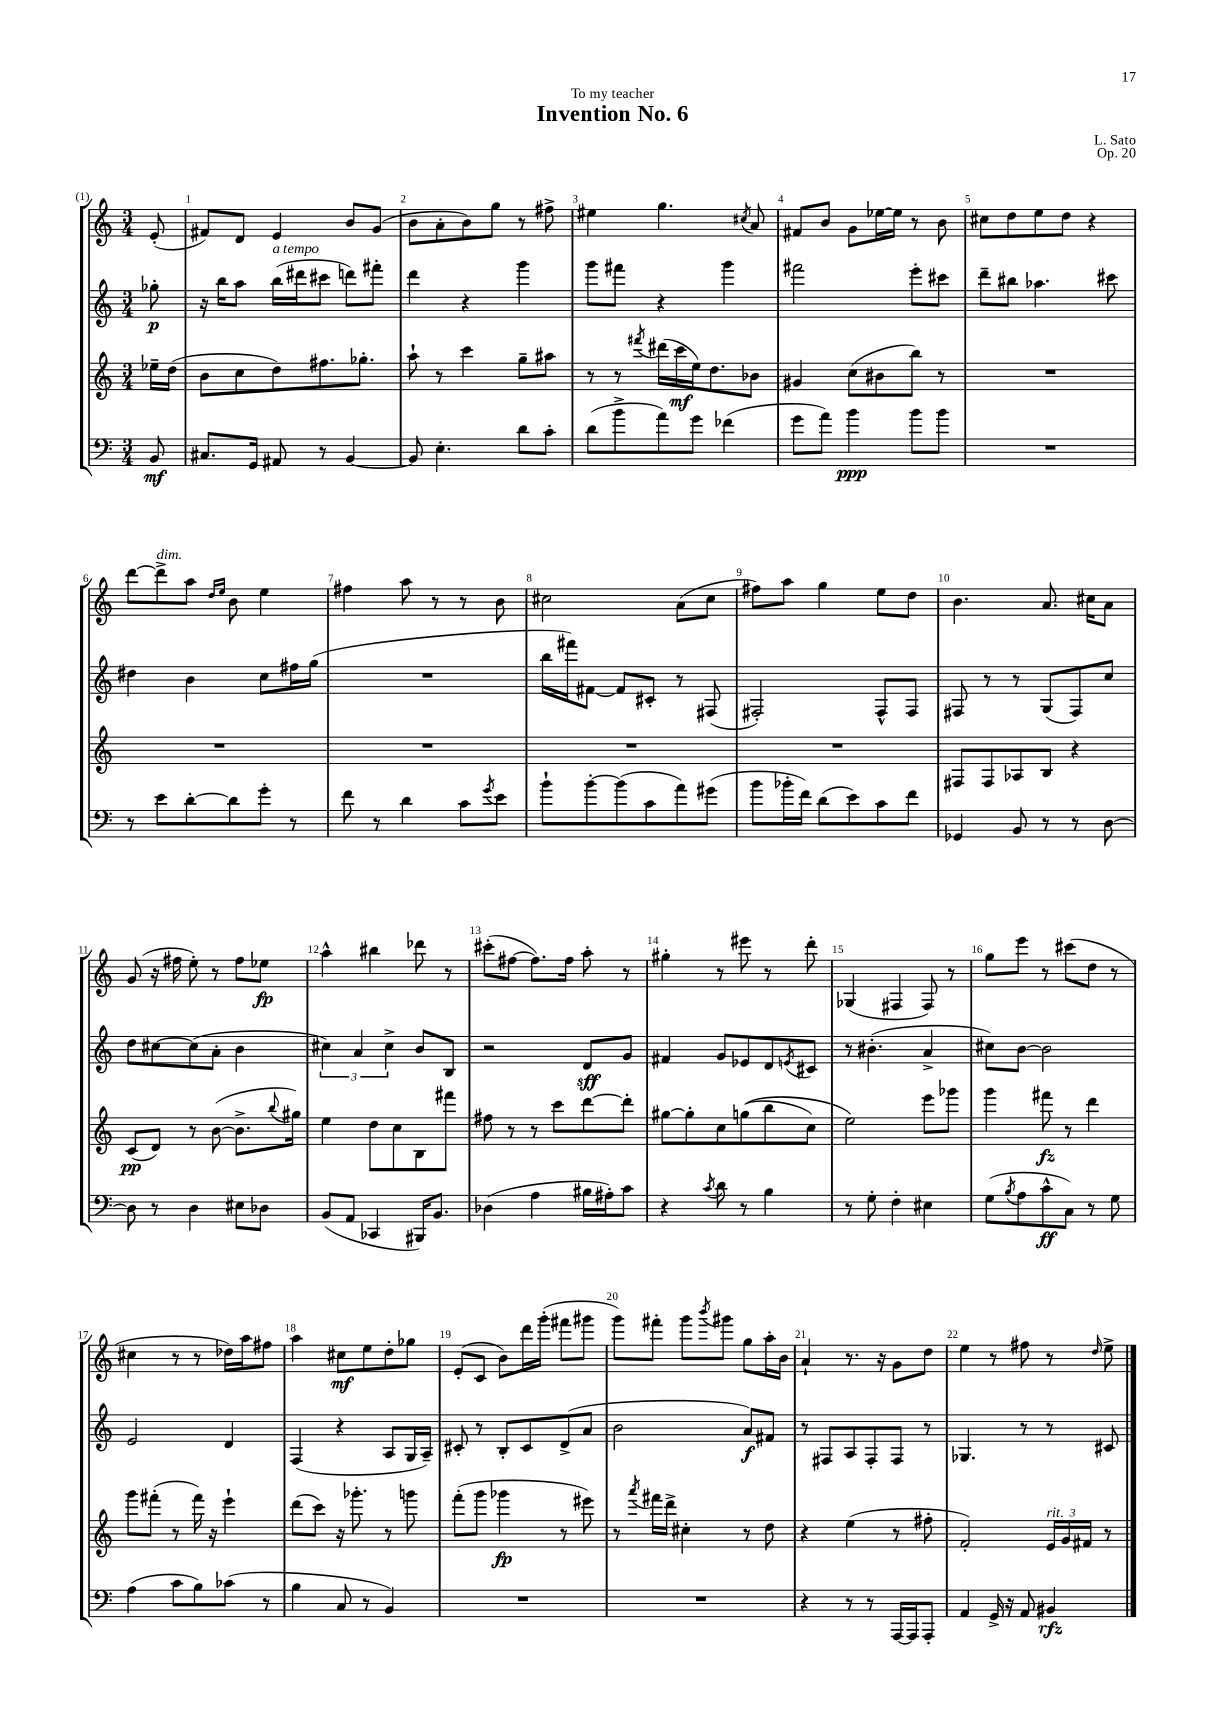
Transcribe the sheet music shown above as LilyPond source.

\header { title = "Invention No. 6" composer = "L. Sato" dedication = "To my teacher" opus = "Op. 20" }
<<
\new StaffGroup <<
\new Staff = "s0" {
    \clef treble \key c \major \numericTimeSignature \time 3/4 \partial 8
    e'8-.( |
    fis'8) d'8 e'4 b'8 g'8( |
    b'8 a'8-. b'8) g''8 r8 fis''8-> |
    eis''4 g''4. \acciaccatura { cis''8 } a'8 |
    fis'8 b'8 g'8 ees''16~ ees''16 r8 b'8 |
    cis''8 d''8 e''8 d''8 r4 |
    d'''8~ d'''8->^\markup { \italic "dim." } a''8 \grace { d''16 e''16 } b'8 e''4 |
    fis''4 a''8 r8 r8 b'8 |
    cis''2 a'8( cis''8 |
    fis''8) a''8 g''4 e''8 d''8 |
    b'4. a'8. cis''16 a'8 |
    g'8( r16 fis''16 e''8-.) r8 fis''8 ees''8\fp |
    a''4-^ bis''4 des'''8 r8 |
    cis'''8-.( fis''8~ fis''8.) fis''16 a''8-. r8 |
    gis''4-. r8 eis'''8 r8 d'''8-. |
    ges4( fis4 fis8) r8 |
    g''8 e'''8 r8 cis'''8( d''8 r8 |
    cis''4 r8 r8 des''16) a''16 fis''8 |
    a''4 cis''8\mf e''8 d''8-. ges''8 |
    e'8-.( c'8 b'8) d'''16 g'''16-.( fis'''8 gis'''8 |
    g'''8) fis'''8-. g'''8 \acciaccatura { b'''8 } gis'''8 g''8 a''16-. b'16 |
    a'4-! r8. r16 g'8 d''8 |
    e''4 r8 fis''8 r8 \grace { d''16 } e''8-> \bar "|." |
}
\new Staff = "s1" {
    \clef treble \key c \major \numericTimeSignature \time 3/4 \partial 8
    ges''8-.\p |
    r16 b''16 a''8 b''16^\markup { \italic "a tempo" }( dis'''16 cis'''8 d'''8) fis'''8-. |
    d'''4 r4 g'''4 |
    g'''8 fis'''8 r4 g'''4 |
    fis'''2 e'''8-. cis'''8 |
    d'''8-- bis''8 aes''4. cis'''8 |
    dis''4 b'4 c''8 fis''16 g''16( |
    R2. |
    b''16 fis'''16) fis'8~ fis'8 cis'8-. r8 fis8( |
    fis2-.) fis8-^ fis8 |
    fis8 r8 r8 g8( fis8) c''8 |
    d''8 cis''8~ cis''8( a'8-. b'4 |
    \tuplet 3/2 { cis''4) a'4 cis''4-> } b'8 b8 |
    r2 d'8\sff g'8 |
    fis'4 g'8 ees'8 d'8 \acciaccatura { e'8 } cis'8 |
    r8 bis'4.-.( a'4-> |
    cis''8) b'8~ b'2 |
    e'2 d'4 |
    f4( r4 a8 g16 a16--) |
    cis'8-. r8 b8-. cis'8 d'8->( a'8 |
    b'2 a'8\f) fis'8 |
    r8 fis8 a8 fis8-. fis8 r8 |
    ges4. r8 r8 cis'8 \bar "|." |
}
\new Staff = "s2" {
    \clef treble \key c \major \numericTimeSignature \time 3/4 \partial 8
    ees''16-- d''16( |
    b'8 c''8 d''8) fis''8. ges''8.-. |
    a''8-! r8 c'''4 g''8-- ais''8 |
    r8 r8 \acciaccatura { fis'''8 } dis'''16( c'''16\mf e''16) d''8. bes'8 |
    gis'4 c''8( bis'8 b''8) r8 |
    R2. |
    R2. |
    R2. |
    R2. |
    R2. |
    fis8 fis8 aes8 b8 r4 |
    c'8\pp( d'8) r8 b'8~( b'8.-> \appoggiatura { b''8 } gis''16) |
    e''4 d''8 c''8 b8 fis'''8 |
    fis''8 r8 r8 c'''8 d'''8~ d'''8-. |
    gis''8~ gis''8-. c''8 g''8(\( b''8 c''8) |
    e''2\) e'''8 ges'''8 |
    g'''4 fis'''8\fz r8 d'''4 |
    g'''8 fis'''8-.( r8 fis'''16) r16 e'''4-! |
    d'''8( c'''8) r16 ges'''8.-. r8 g'''8 |
    f'''8-.( g'''8 ges'''4\fp r8 eis'''8) |
    r8 \acciaccatura { a'''8 } fis'''16 d'''16-> cis''4-. r8 d''8 |
    r4 e''4( r8 fis''8-. |
    f'2-.) \tuplet 3/2 { e'16^\markup { \italic "rit." } g'16 fis'16 } r8 \bar "|." |
}
\new Staff = "s3" {
    \clef bass \key c \major \numericTimeSignature \time 3/4 \partial 8
    b,8\mf |
    cis8. g,16 ais,8 r8 b,4~ |
    b,8 e4.-. d'8 c'8-. |
    d'8( b'8-> a'8) g'8 fes'4( |
    g'8 a'8) b'4\ppp b'8 b'8 |
    R2. |
    r8 e'8 d'8~-. d'8 g'8-. r8 |
    f'8 r8 d'4 c'8 \acciaccatura { g'8 } e'8 |
    b'8-! b'8~-. b'8( c'8 a'8) gis'8( |
    b'8 bes'16-. f'16) d'8( e'8) c'8 f'8 |
    ges,4 b,8 r8 r8 d8~ |
    d8 r8 d4 eis8 des8 |
    b,8( a,8 ces,4 bis,,16) b,8. |
    des4( a4 bis16 ais16-.) c'8 |
    r4 \acciaccatura { c'8 } d'8 r8 b4 |
    r8 g8-. f4-. eis4 |
    g8( \acciaccatura { b8 } a8 c'8-^\ff c8) r8 g8 |
    a4( c'8 b8) ces'8( r8 |
    b4 c8 r8 b,4) |
    R2. |
    R2. |
    r4 r8 r8 a,,16~ a,,16 a,,8-. |
    a,4 g,16-> r16 a,8 bis,4\rfz \bar "|." |
}
>>
>>
\layout { \context { \Score \override BarNumber.break-visibility = ##(#f #t #t) barNumberVisibility = #all-bar-numbers-visible } }
